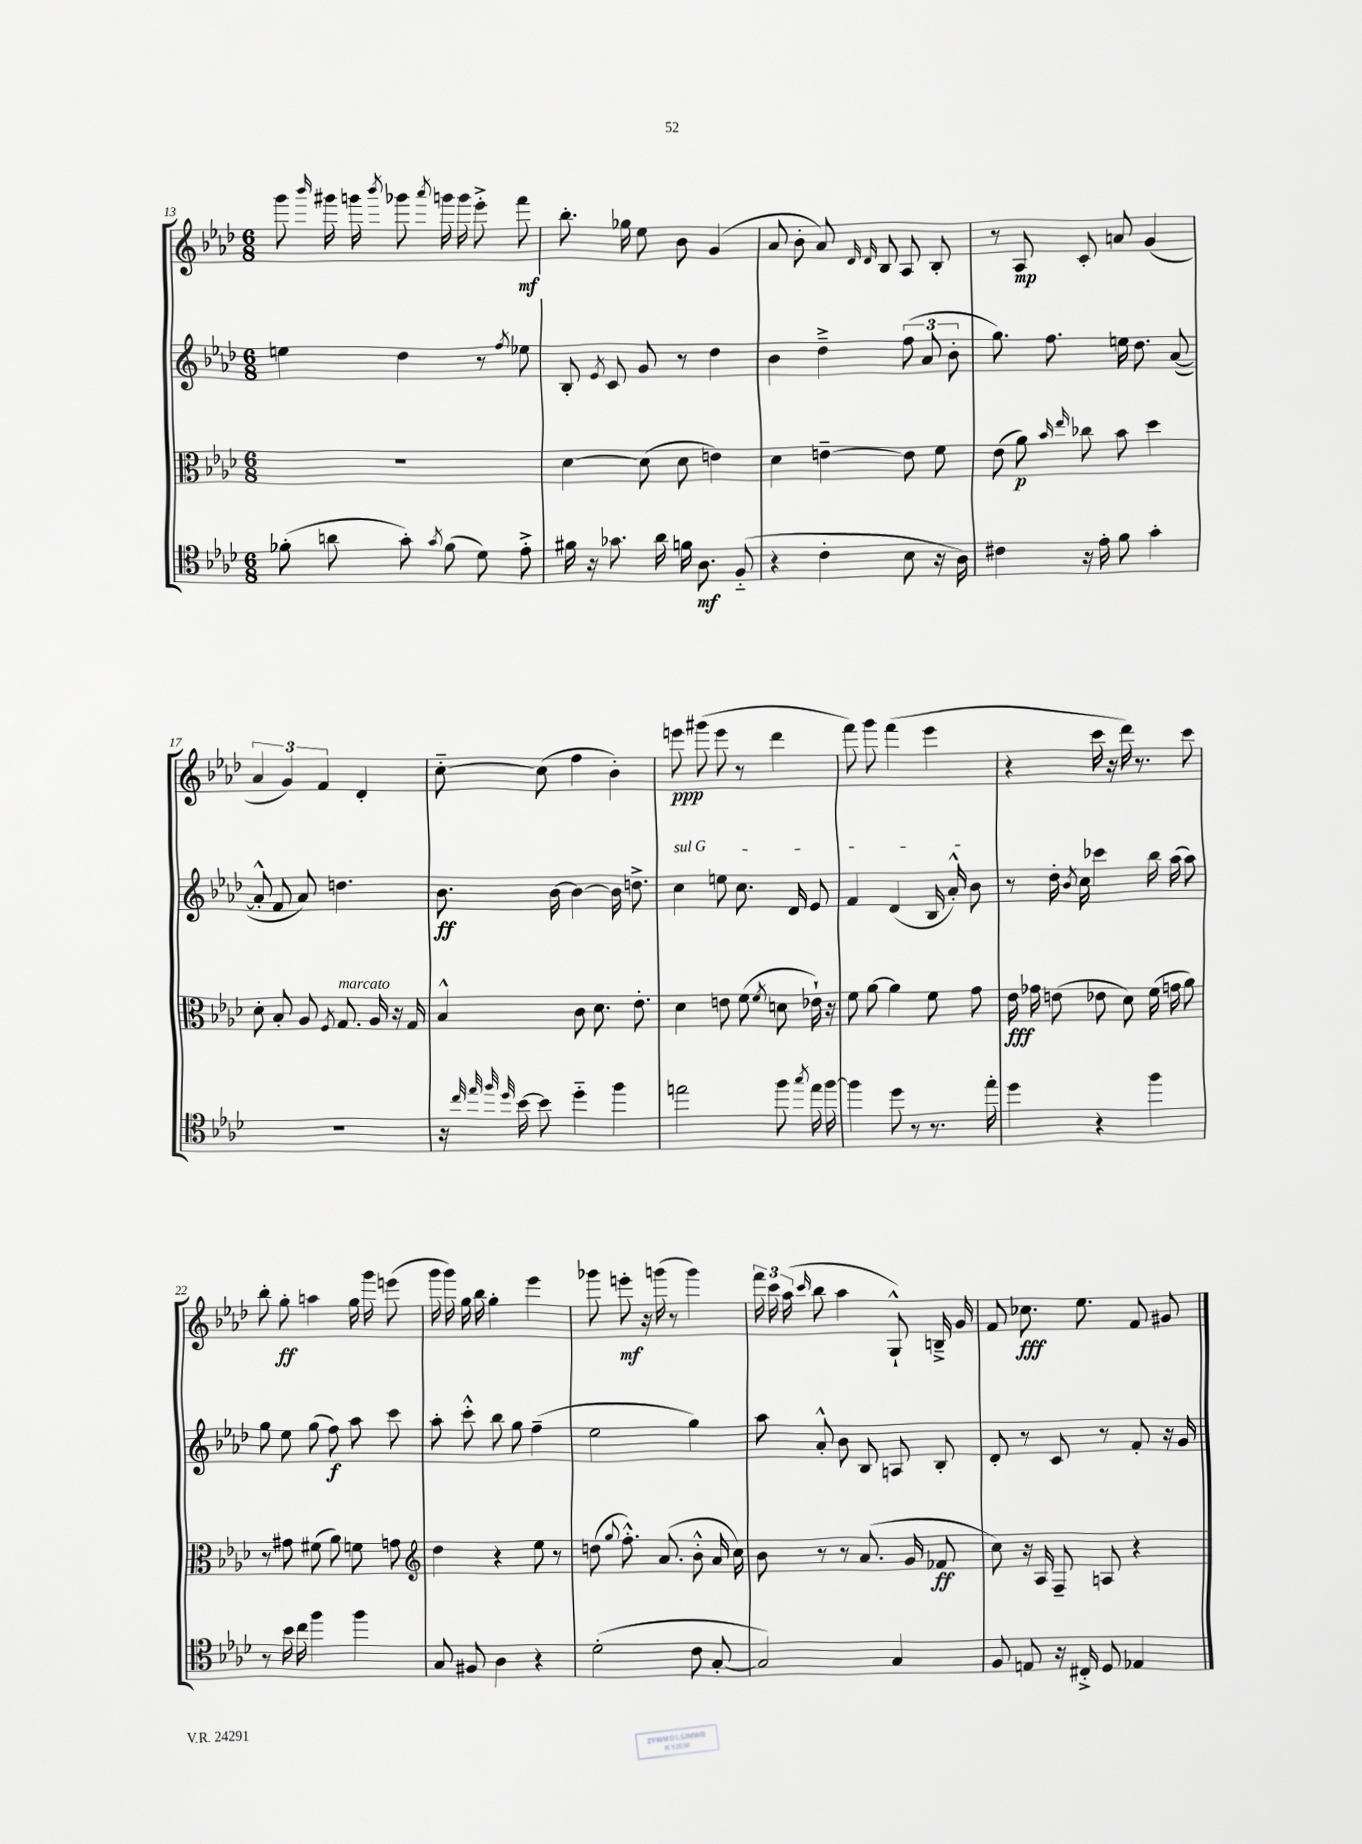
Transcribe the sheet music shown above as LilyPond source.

<<
\new StaffGroup <<
\new Staff = "s0" {
    \clef treble \key aes \major \numericTimeSignature \time 6/8
    \autoBeamOff g'''8 \grace { bes'''16 } gis'''16 g'''16 \acciaccatura { bes'''8 } ges'''8 \acciaccatura { aes'''8 } g'''16 g'''16 ees'''8-.-> f'''8\mf |
    bes''8.-. ges''16 ees''8 bes'8 g'4( |
    aes'8 bes'8-. aes'8) \grace { des'16 des'16 } bes8 aes8 bes8-. |
    r8 aes8\mp c'8-. a'8 g'4( |
    \tuplet 3/2 { aes'4 g'4) f'4 } des'4-. |
    c''8~-_ c''8( f''4 bes'4-.) |
    e'''8\ppp gis'''8( e'''8 r8 des'''4 |
    f'''8) g'''8 f'''4( ees'''4 |
    r4 c'''16 r16 des'''16) r8. c'''8 |
    bes''8-. g''8-.\ff a''4 g''16 g'''16 e'''8( |
    g'''16 g'''16) g''16 bes''16 g''4-. ees'''4 |
    ges'''8 e'''8-.\mf r16 g'''16( r8 g'''4) |
    \tuplet 3/2 { f'''16 c'''16 aes''16( } \grace { c'''16 } bes''8 aes''4 g8-!-^) b16---> g'16 |
    f'8 ces''8.\fff ees''8. f'8 gis'8 \bar "|." |
}
\new Staff = "s1" {
    \clef treble \key aes \major \numericTimeSignature \time 6/8
    \autoBeamOff e''4 des''4 r8 \acciaccatura { f''8 } ees''8 |
    bes8-. \acciaccatura { ees'8 } c'8 g'8 r8 des''4 |
    bes'4 des''4---> \tuplet 3/2 { f''8( aes'8 bes'8-. } |
    g''8.) f''8. e''16 des''8. aes'8~( |
    aes'8-.-^ f'8 aes'8) d''4. |
    bes'8.\ff bes'16~ bes'4~ bes'16 d''8.-> |
    \once \override TextSpanner.bound-details.left.text = \markup { \italic "sul G" } c''4\startTextSpan e''8 c''8. des'16 ees'8 |
    f'4 des'4( bes16 aes'16-.-^) bes'8\stopTextSpan |
    r8 des''16-. \acciaccatura { bes'8 } c''16 ces'''4 bes''16 aes''16( aes''8) |
    g''8 ees''8 g''8( f''8\f) aes''8 c'''8 |
    aes''8-. c'''8-.-^ bes''8 g''8 f''4--( |
    ees''2 g''4) |
    aes''8 aes'8-.-^ bes'8 bes8 a8 bes8-. |
    des'8-. r8 c'8 r8 f'8-. r16 g'16 \bar "|." |
}
\new Staff = "s2" {
    \clef alto \key aes \major \numericTimeSignature \time 6/8
    \autoBeamOff R2. |
    des'4~ des'8( des'8 e'4) |
    des'4 e'4~-- e'8 f'8 |
    ees'8( aes'8\p) \grace { bes'16 ees''16 } ces''8 bes'8 des''4 |
    des'8-. bes8-. aes8 \acciaccatura { f8 } g8.^\markup { \italic "marcato" } aes16 r16 g16 |
    bes4-^ c'8 des'8. ees'8.-. |
    des'4 e'8 f'8( \acciaccatura { f'8 } d'8 ees'16-!) r16 |
    f'8 aes'8~ aes'4 f'8 g'8 |
    ees'16\fff ges'16 e'8( ees'8 des'8) f'16( g'16 aes'8) |
    r8 gis'8 fis'8( aes'8) f'8 g'8 |
    \clef treble des''4 r4 ees''8 r8 |
    d''8( \appoggiatura { g''8 } f''8.-.-^) aes'8.( bes'8-.-^ aes'16 c''16) |
    bes'8 r8 r8 aes'8.( g'16 fes'8\ff |
    c''8) r16 aes16 f8-- a8 r4 \bar "|." |
}
\new Staff = "s3" {
    \clef tenor \key aes \major \numericTimeSignature \time 6/8
    \autoBeamOff fes'8-.( a'8 g'8-.) \acciaccatura { g'8 } fes'8( des'8) ees'8-.-> |
    fis'16 r16 ges'8. aes'16 f'16 aes8.\mf f8-_( |
    r4 c'4-. bes8 r16 aes16) |
    cis'4 r16 ees'16-. f'8 g'4-. |
    R2. |
    r16 \grace { c''32 ees''32 f''32 des''32 } bes'16~ bes'8 des''4-_ f''4 |
    e''2 f''8 \acciaccatura { g''8 } e''16 f''16~ |
    f''4 des''8 r8 r8. ees''16-. |
    des''4 r4 f''4 |
    r8 bes'16 c''16 f''4 f''4 |
    g8 fis8 aes4 r4 |
    des'2-.( c'8 g8~-. |
    g2) g4 |
    f8 e8 r16 cis16-.-> des8 ees4 \bar "|." |
}
>>
>>
\layout { \context { \Score currentBarNumber = #13 } }
